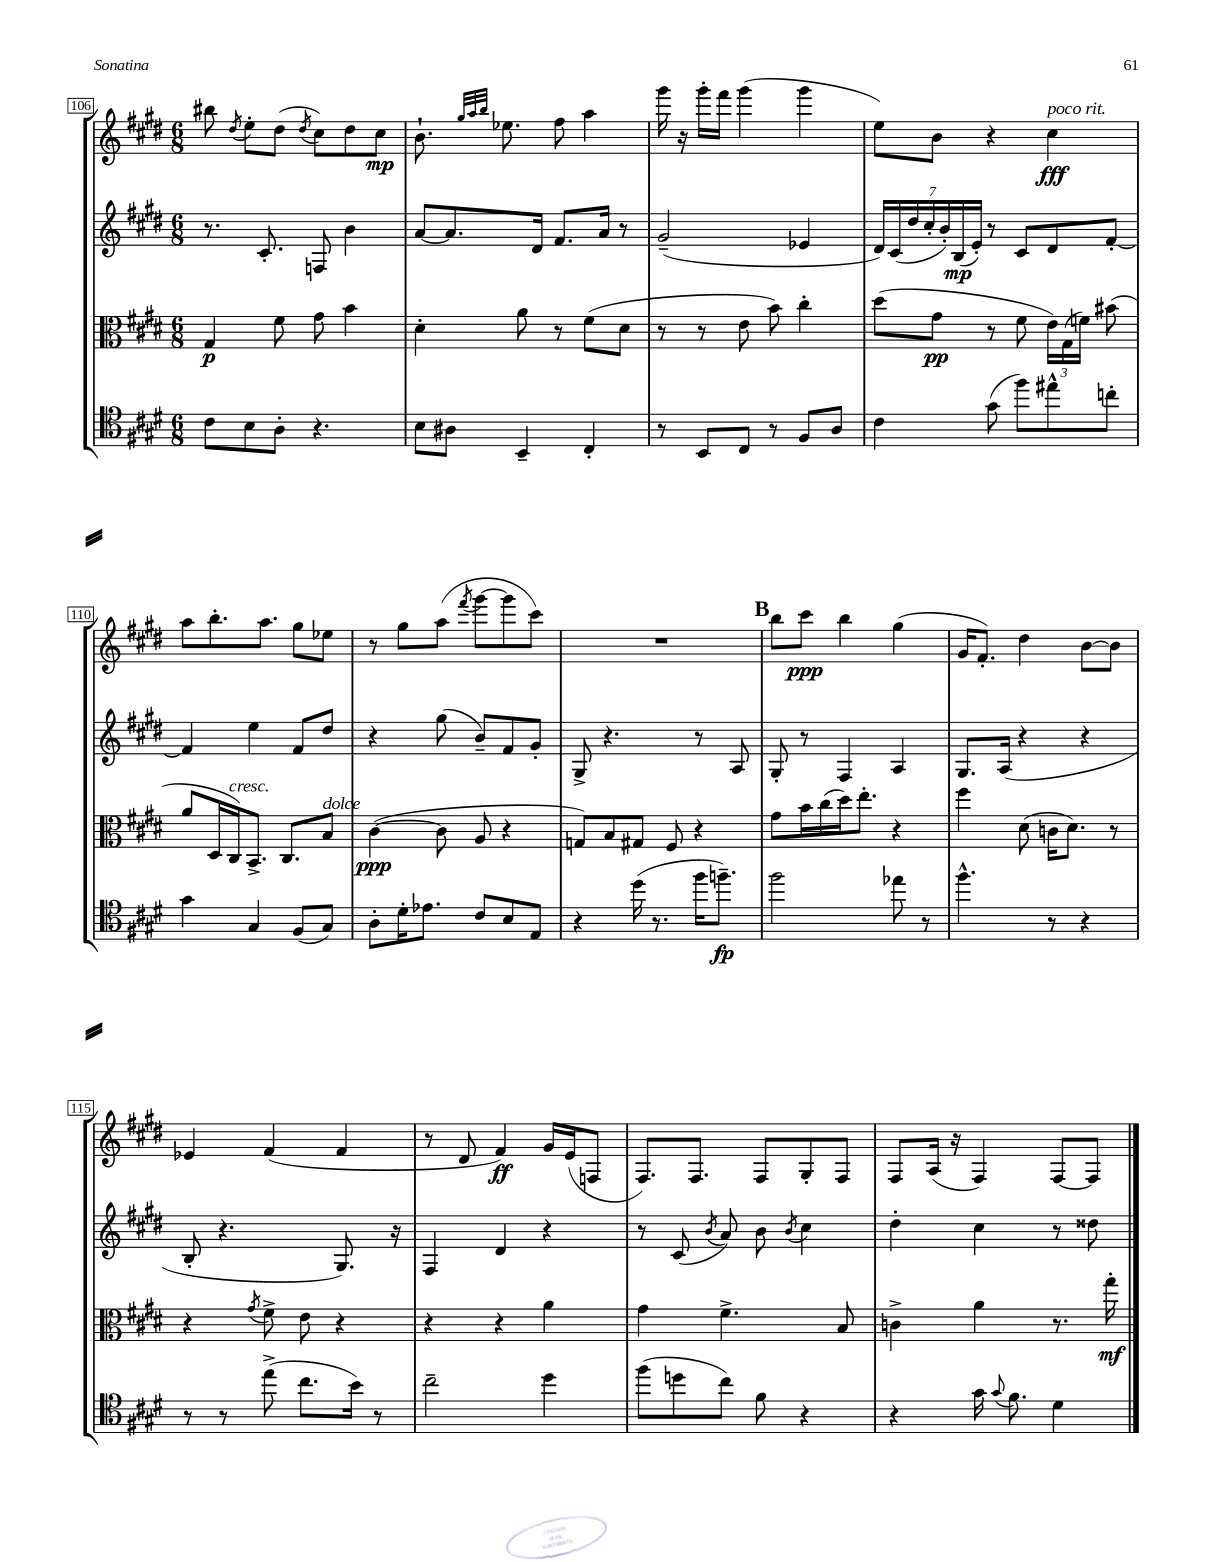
<<
\new StaffGroup <<
\new Staff = "s0" {
    \clef treble \key e \major \numericTimeSignature \time 6/8
    \autoBeamOff bis''8 \acciaccatura { dis''8 } e''8[-. dis''8]( \acciaccatura { dis''8 } cis''8[) dis''8 cis''8]\mp |
    b'8.-! \grace { gis''32[ a''32 b''32] } ees''8. fis''8 a''4 |
    gis'''16 r16 gis'''16[-. fis'''16] gis'''4( gis'''4 |
    e''8[) b'8] r4 cis''4\fff^\markup { \italic "poco rit." } |
    a''8[ b''8.-. a''8.] gis''8[ ees''8] |
    r8 gis''8[ a''8]( \acciaccatura { fis'''8 } gis'''8[~ gis'''8 cis'''8]) |
    R2. |
    \mark \markup { \bold "B" } b''8[ cis'''8]\ppp b''4 gis''4( |
    gis'16[ fis'8.]-.) dis''4 b'8[~ b'8] |
    ees'4 fis'4( fis'4 |
    r8 dis'8 fis'4\ff) gis'16[ e'16( f8] |
    fis8.[) fis8.] fis8[ gis8-. fis8] |
    fis8[ a16]( r16 fis4) fis8[~ fis8] \bar "|." |
}
\new Staff = "s1" {
    \clef treble \key e \major \numericTimeSignature \time 6/8
    \autoBeamOff r8. cis'8.-. f8 b'4 |
    a'8[~ a'8. dis'16] fis'8.[ a'16] r8 |
    gis'2--( ees'4 |
    \tuplet 7/4 { dis'16[) cis'16( dis''16 cis''16-. b'16-.) b16\mp( e'16]-.) } r8 cis'8[ dis'8 fis'8]~-. |
    fis'4 e''4 fis'8[ dis''8] |
    r4 gis''8( b'8[--) fis'8 gis'8]-. |
    gis8-> r4. r8 a8 |
    \mark \markup { \bold "B" } gis8-. r8 fis4 a4 |
    gis8.[ a16]( r4 r4 |
    b8-. r4. gis8.) r16 |
    fis4 dis'4 r4 |
    r8 cis'8( \acciaccatura { b'8 } a'8) b'8 \acciaccatura { b'8 } cis''4 |
    dis''4-. cis''4 r8 disis''8 \bar "|." |
}
\new Staff = "s2" {
    \clef alto \key e \major \numericTimeSignature \time 6/8
    \autoBeamOff gis4\p fis'8 gis'8 b'4 |
    dis'4-. a'8 r8 fis'8[( dis'8] |
    r8 r8 e'8 b'8) cis''4-. |
    dis''8[( gis'8]\pp r8 fis'8 \tuplet 3/2 { e'16[) gis16( f'16]) } bis'8( |
    a'8[ dis16 cis16^\markup { \italic "cresc." }) b,8.]-> cis8.[ b8]^\markup { \italic "dolce" } |
    cis'4~\ppp( cis'8 a8 r4 |
    g8[) b8 gis8] fis8 r4 |
    \mark \markup { \bold "B" } gis'8[ b'16 cis''16( dis''16) e''8.]-. r4 |
    fis''4 dis'8( c'16[ dis'8.]) r8 |
    r4 \acciaccatura { gis'8 } fis'8-> e'8 r4 |
    r4 r4 a'4 |
    gis'4 fis'4.-> b8 |
    c'4-> a'4 r8. gis''16-.\mf \bar "|." |
}
\new Staff = "s3" {
    \clef tenor \key e \major \numericTimeSignature \time 6/8
    \autoBeamOff cis'8[ b8 a8]-. r4. |
    b8[ ais8] b,4-- cis4-. |
    r8 b,8[ cis8] r8 fis8[ a8] |
    cis'4 gis'8( fis''8[) eis''8-^ c''8]-. |
    gis'4 gis4 fis8[( gis8]) |
    a8[-. dis'16-. ees'8.] cis'8[ b8 e8] |
    r4 dis''16( r8. fis''16[ f''8.]--\fp) |
    \mark \markup { \bold "B" } fis''2 ees''8 r8 |
    fis''4.-^ r8 r4 |
    r8 r8 e''8->( cis''8.[ b'16]) r8 |
    cis''2-- dis''4 |
    fis''8[( d''8 cis''8]) fis'8 r4 |
    r4 gis'16 \appoggiatura { gis'8 } fis'8. dis'4 \bar "|." |
}
>>
>>
\layout { \context { \Score currentBarNumber = #106 \override BarNumber.stencil = #(make-stencil-boxer 0.1 0.3 ly:text-interface::print) } }
